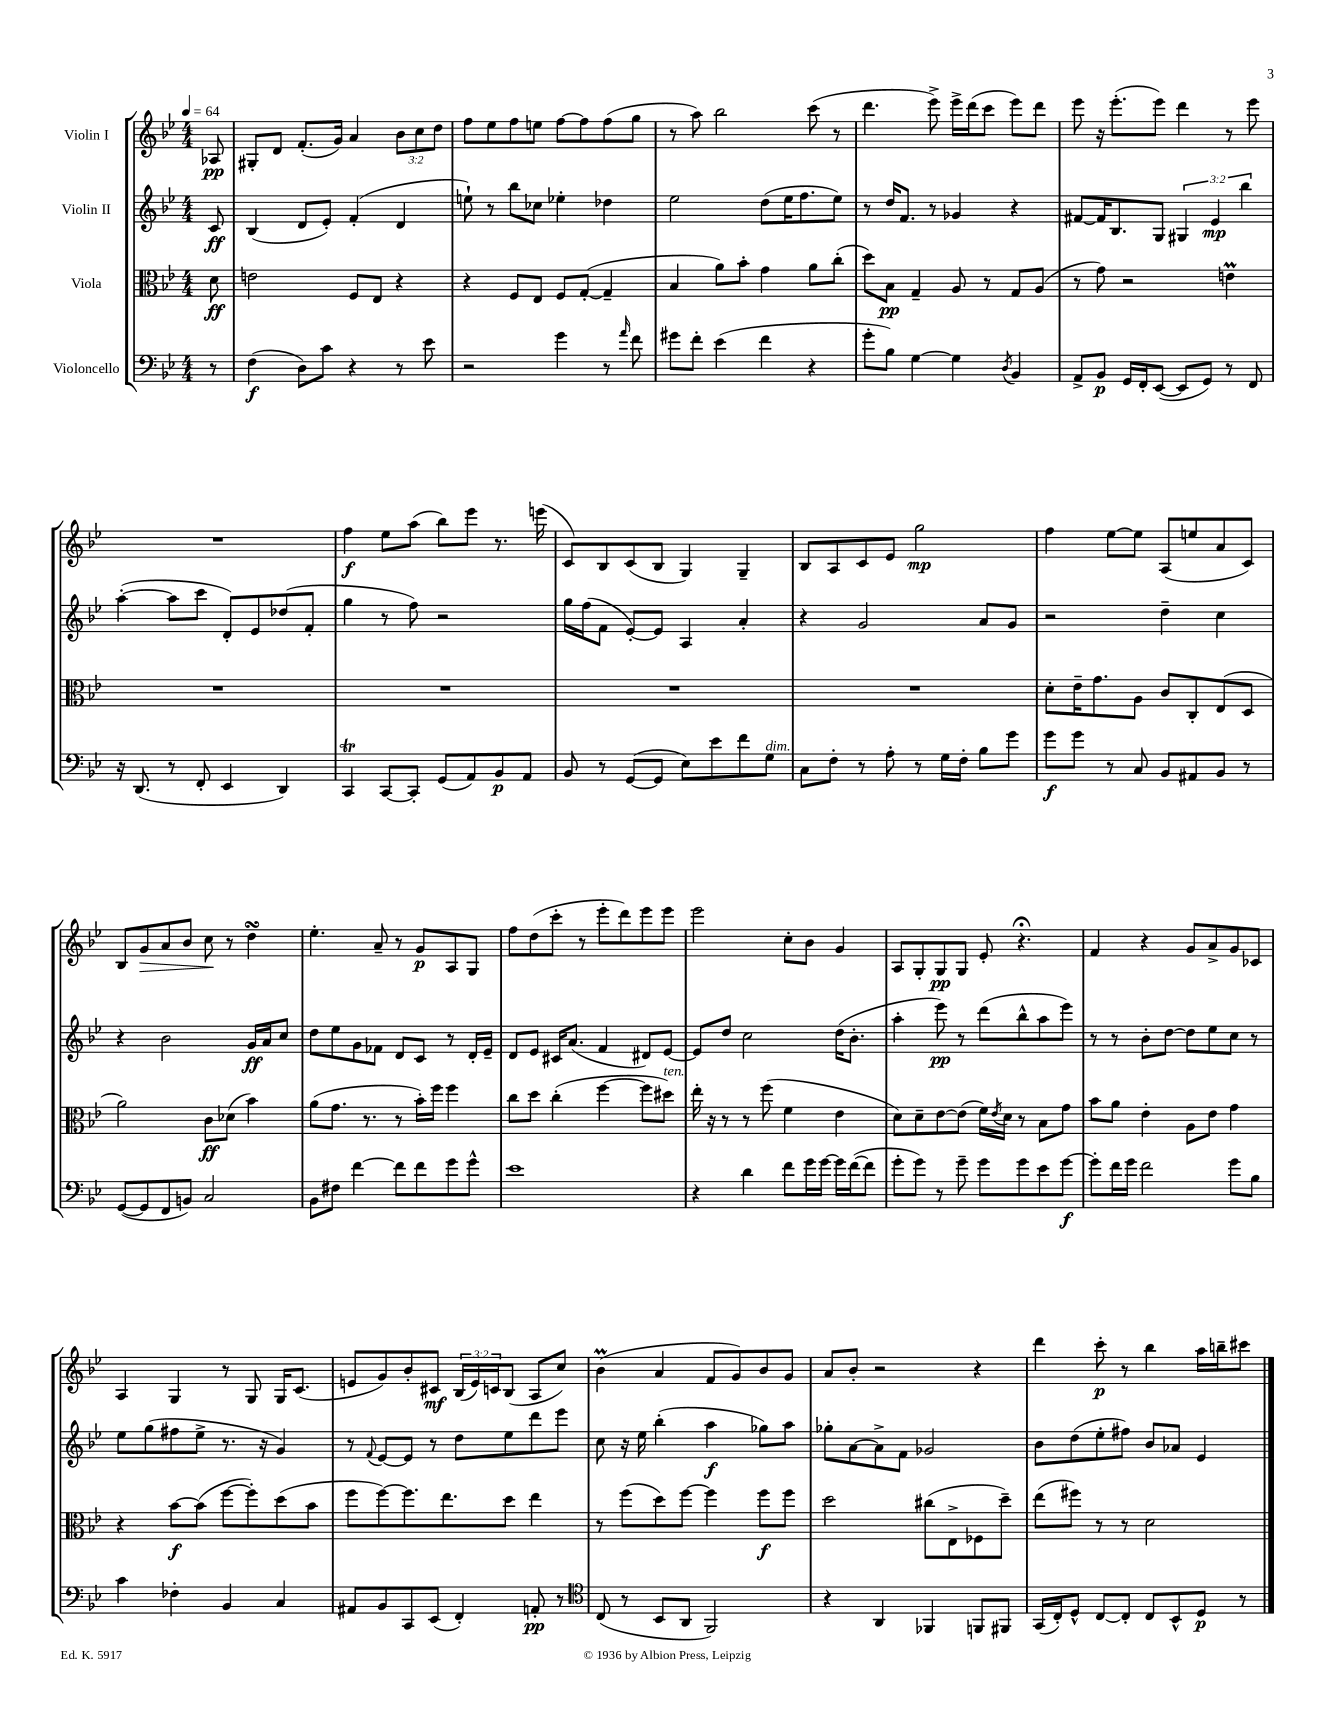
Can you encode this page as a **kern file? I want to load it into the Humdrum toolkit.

**kern	**kern	**kern	**kern
*staff4	*staff3	*staff2	*staff1
*clefF4	*clefC3	*clefG2	*clefG2
*k[b-e-]	*k[b-e-]	*k[b-e-]	*k[b-e-]
*M4/4	*M4/4	*M4/4	*M4/4
*MM64	*MM64	*MM64	*MM64
8r	8d	8c	8A-
=	=	=	=
(4F	2e	(4B-	8G#'
.	.	.	8d
8D)	.	8d	(8.f'
8c	.	8e-')	.
.	.	.	16g)
4r	8F	(4f'	4a
.	8E-	.	.
8r	4r	4d	12b-
.	.	.	12cc
8e-	.	.	.
.	.	.	12dd
=	=	=	=
2r	4r	8ee`)	8ff
.	.	8r	8ee-
.	8F	8bb-	8ff
.	8E-	8cc-	8ee
4g	8F	4ee-'	[8ff
.	([8G'	.	8ff]
8r	4G~]	4dd-	(8ff
16qqa	.	.	.
8f	.	.	8gg
=	=	=	=
8g#	4B-	2ee-	8r
8f'	.	.	8aa)
(4e-	8a)	.	2bb-
.	8b-'	.	.
4f	4g	(8dd	.
.	.	16ee-	.
.	.	8.ff	.
4r	8a	.	(8ccc
.	(8cc'	8ee-)	8r
=	=	=	=
8g'	8dd)	8r	4.ddd
8B-)	8B-	16dd	.
.	.	8.f	.
[4G	4G~	.	.
.	.	8r	8eee-^)
4G]	8A	4g-	16eee-^
.	.	.	(16ddd
.	8r	.	8ccc
8qD	.	.	.
4BB-	8G	4r	8eee-)
.	(8A	.	8ddd
=	=	=	=
8AA^	8r	[8f#	8eee-
8BB-	8g)	16f#]	16r
.	.	8.B-	(8.eee-'
16GG	2r	.	.
16FF'	.	.	.
([8EE-	.	8G	8eee-)
8EE-]	.	6G#	4ddd
8GG)	.	.	.
.	.	6e-	.
8r	4e	.	8r
.	.	6bb-	.
8FF	.	.	8eee-
=	=	=	=
16r	1r	([4aa'	1r
(8.DD	.	.	.
8r	.	8aa]	.
8FF'	.	8ccc	.
4EE-	.	8d')	.
.	.	8e-	.
4DD)	.	(8dd-	.
.	.	8f'	.
=	=	=	=
4CC	1r	4gg	4ff
[8CC	.	8r	8ee-
8CC']	.	8ff)	(8aa
(8GG	.	2r	8bb-)
8AA)	.	.	8eee-
8BB-	.	.	8.r
8AA	.	.	.
.	.	.	(16eee
=	=	=	=
8BB-	1r	16gg	8c)
.	.	(16ff	.
8r	.	8f	8B-
([8GG	.	[8e-')	(8c
8GG]	.	8e-]	8B-
8E-)	.	4A	4G)
8e-	.	.	.
8f	.	4a'	4G~
8G	.	.	.
=	=	=	=
8C	1r	4r	8B-
8F'	.	.	8A
8r	.	2g	8c
8A'	.	.	8e-
8r	.	.	2gg
16G	.	.	.
16F'	.	.	.
8B-	.	8a	.
8g	.	8g	.
=	=	=	=
8g	8d'	2r	4ff
8g	16e-~	.	.
.	8.g	.	.
8r	.	.	[8ee-
8C	8A	.	8ee-]
8BB-	8c	4dd~	(8A
8AA#	8C'	.	8ee
8BB-	(8E-	4cc	8a
8r	8D	.	8c)
=	=	=	=
([8GG	2a)	4r	8B-
8GG]	.	.	8g
8FF	.	2b-	8a
8BB)	.	.	8b-
2C	8c	.	8cc
.	(8d-	.	8r
.	4b-)	16g	4dd
.	.	16a	.
.	.	8cc	.
=	=	=	=
8BB-	(8a	8dd	4.ee-'
8F#	8.g	8ee-	.
[4f	.	8g	.
.	8.r	.	.
.	.	8f-	8a~
8f]	8r	8d	8r
8f	16b-')	8c	8g
.	16ff	.	.
8g	4ff	8r	8A
8g^^	.	16d'	8G
.	.	16e-~	.
=	=	=	=
1e-	8cc	8d	8ff
.	8dd	8e-	(8dd
.	(4cc'	16c#	8ccc'
.	.	(8.a	.
.	.	.	8r
.	[4ff	4f	8eee-'
.	.	.	8ddd)
.	8ff]	8d#)	8eee-
.	8dd#)	[8e-	8eee-
=	=	=	=
4r	16ee-'	8e-]	2eee-
.	16r	.	.
.	8r	8dd	.
4d	8r	2cc	.
.	(8ff	.	.
8f	4f	.	8cc'
16g	.	.	8b-
[16g	.	.	.
16g]	4e-	(16dd	4g
([16f	.	8.b-'	.
8f]	.	.	.
=	=	=	=
8g'	8d)	4aa'	8A
8g)	8d~	.	8G'
8r	[8e-	8eee-)	8G
8g~	(8e-]	8r	8G
8g	16f)	(8ddd	8e-'
.	8qe-	.	.
.	16d	.	.
8g	8r	8bb-^^	4.r;
8e-	8B-	8aa	.
[8g	8g	8eee-)	.
=	=	=	=
8g']	8b-	8r	4f
16f	8a	8r	.
16g	.	.	.
2f	4e-'	8b-'	4r
.	.	[8dd	.
.	8A	8dd]	8g
.	8e-	8ee-	8a^
8g	4g	8cc	8g
8B-	.	8r	8c-
=	=	=	=
4c	4r	8ee-	4A
.	.	(8gg	.
4F-'	[8b-	8ff#	4G
.	(8b-]	8ee-^	.
4BB-	[8ff	8.r	8r
.	8ff'])	.	8G
.	.	16r	.
4C	(8dd	4g)	16G
.	.	.	(8.c
.	8b-	.	.
=	=	=	=
8AA#	8ff	8r	8e
.	.	8qqf	.
8BB-	[8ff)	[8e-	8g)
8CC	8.ff]	8e-]	8b-'
(8EE-	.	8r	8c#
.	8.ee-	.	.
4FF')	.	8dd	(24B-
.	.	.	24e)
.	.	.	24c
.	8dd	8ee-	(8B-
8AA'	4ee-	8ddd	8A
8r	.	8eee-	8cc)
=	=	=	=
*clefC4	*	*	*
(8C	8r	8cc	(4b-
8r	(8ff	16r	.
.	.	16ee-	.
8BB-	8dd)	(4bb-'	4a
8AA	[8ff	.	.
2FF)	4ff]	4aa	8f
.	.	.	8g)
.	8ff	8gg-)	8b-
.	8ff	8aa	8g
=	=	=	=
4r	2dd	8gg-'	8a
.	.	[8a	8b-'
4AA	.	8a^]	2r
.	.	8f	.
4FF-	(8cc#	2g-	.
.	8E-^	.	.
8FF	8F-	.	4r
8FF#	8dd~)	.	.
=	=	=	=
(16GG	(8ee-	8b-	4ddd
16C')	.	.	.
8D^^	8ff#)	(8dd	.
[8C	8r	8ee-'	8ccc'
8C']	8r	8ff#)	8r
8C	2d	8b-	4bb-
8BB-^^	.	8a-	.
8D	.	4e-	16aa
.	.	.	16bb~
8r	.	.	8ccc#
==	==	==	==
*-	*-	*-	*-
